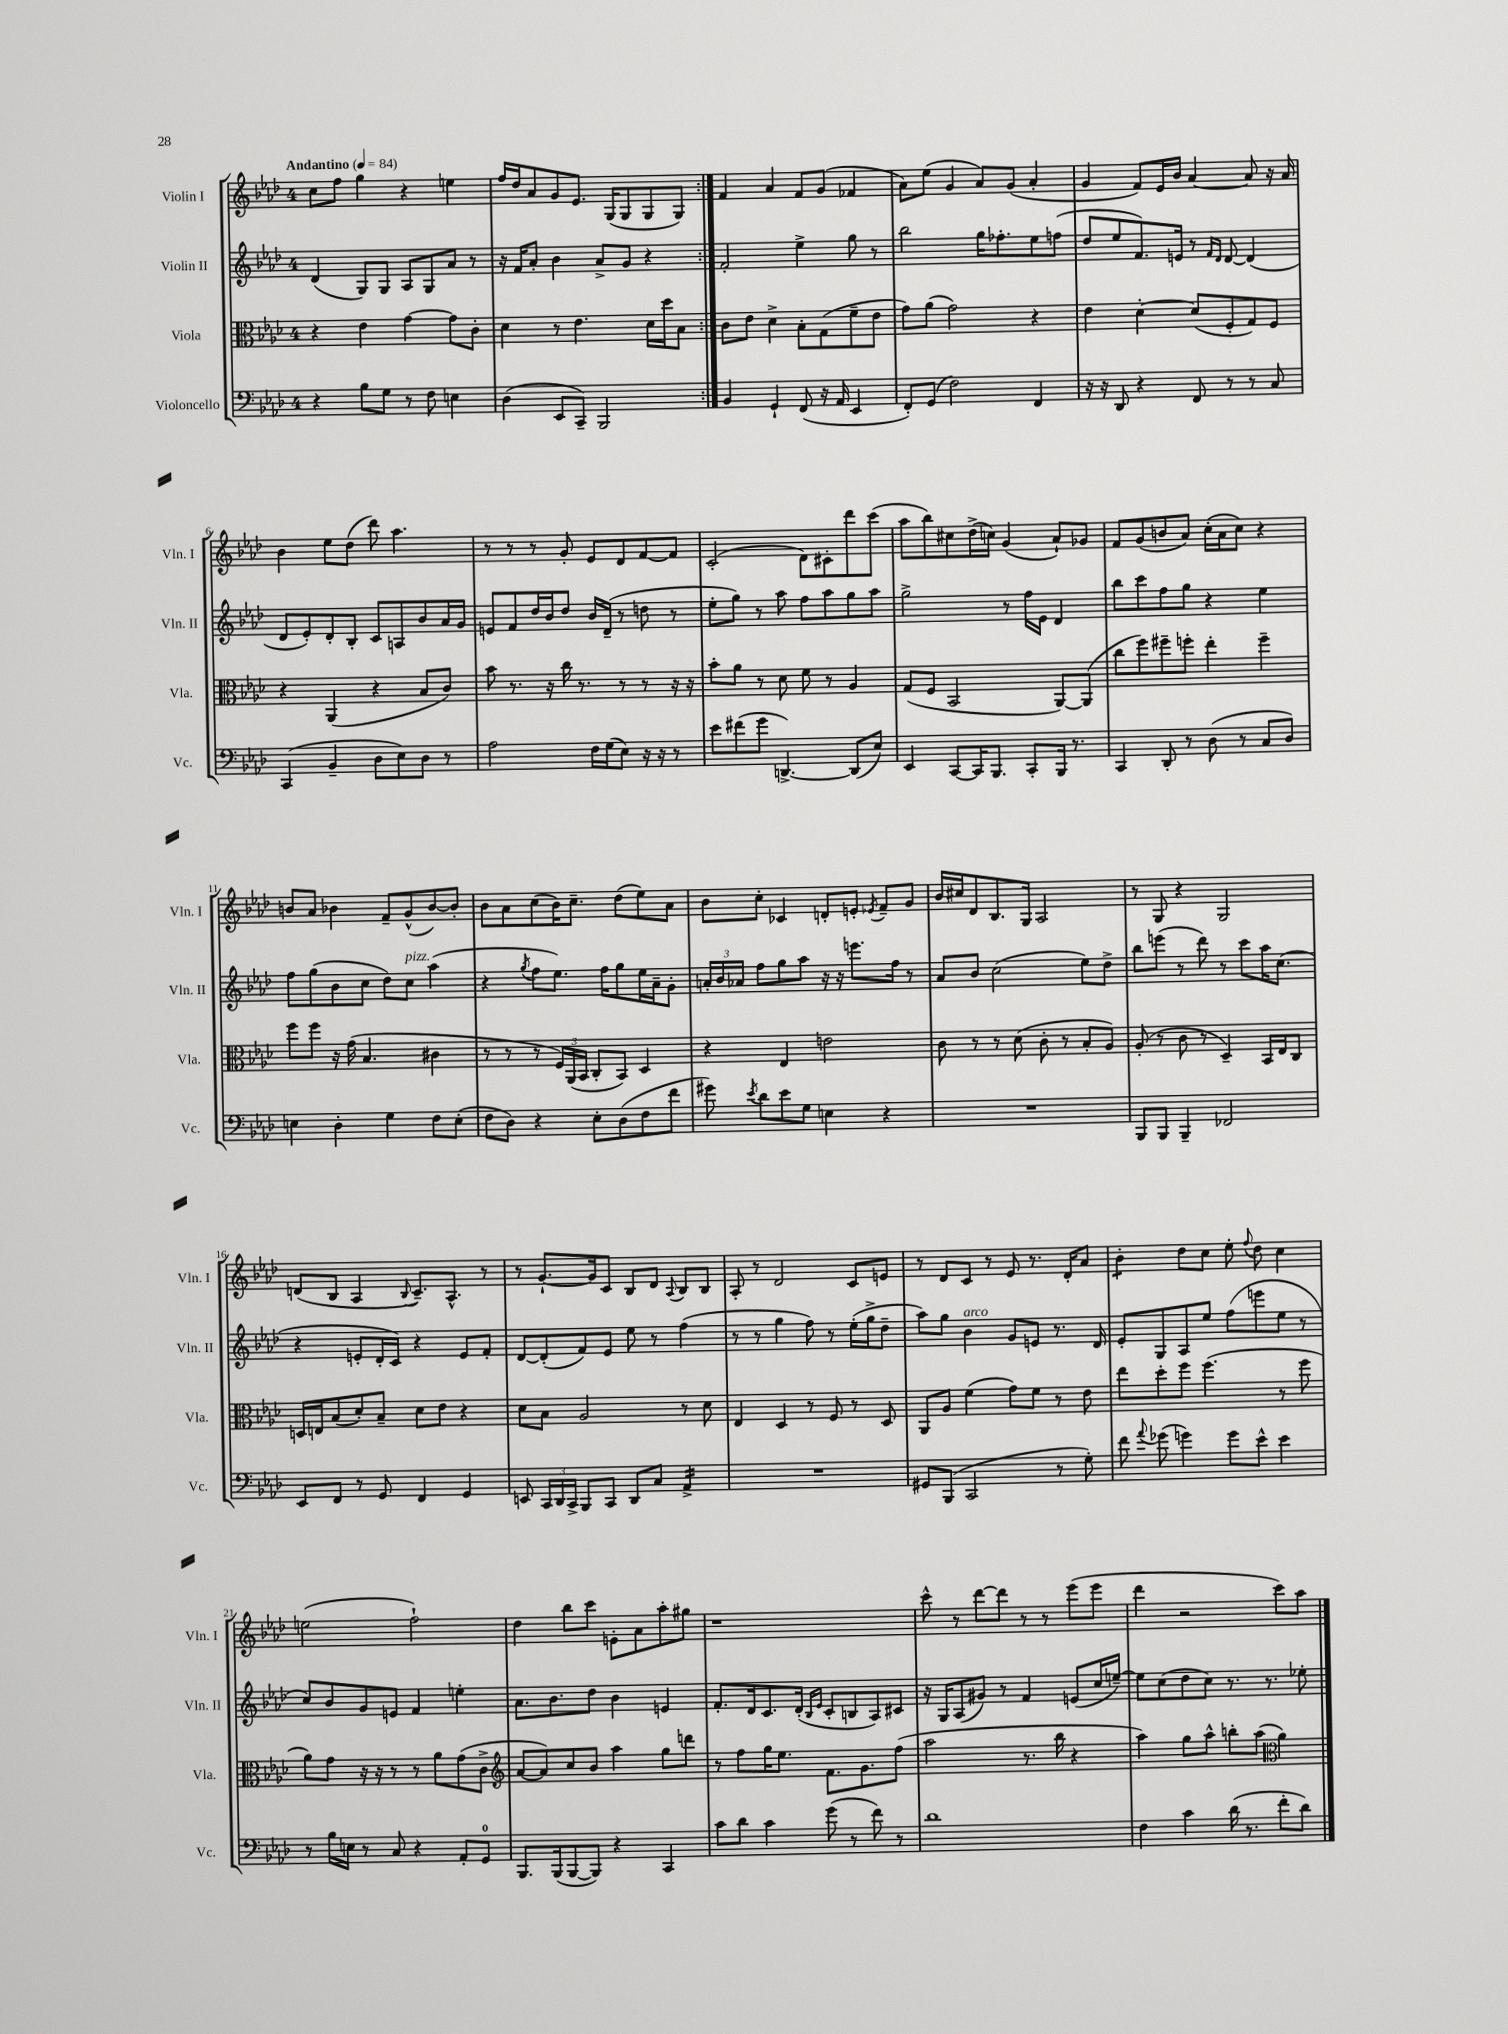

**kern	**kern	**kern	**kern
*staff4	*staff3	*staff2	*staff1
*clefF4	*clefC3	*clefG2	*clefG2
*k[b-e-a-d-]	*k[b-e-a-d-]	*k[b-e-a-d-]	*k[b-e-a-d-]
*M4/4	*M4/4	*M4/4	*M4/4
*MM84	*MM84	*MM84	*MM84
4r	4r	(4d-	8cc
.	.	.	8ff
8B-	4e-	8G)	4gg
8G	.	8G	.
8r	[4g	8A-	4r
8F	.	8G	.
4E	8g]	8a-	4ee
.	8c'	8r	.
=	=	=	=
(4D-	4d-	16r	16ff
.	.	16f	16dd-
.	.	8a-'	8a-
8EE-	8r	4b-	8g
8CC~)	4.e-	.	8.e-
2BBB-	.	8a-^	.
.	.	.	(16G
.	.	8g	8G
.	16d-	4r	8G
.	16dd-	.	.
.	8B-	.	8G)
=:|!	=:|!	=:|!	=:|!
4BB-	8c	2f'	4f
.	8e-	.	.
4GG`	4d-^	.	4a-
(8FF	8B-'	4ee-^	8f
16r	(8G	.	(8g
16AA-	.	.	.
4EE-	8f~	8gg	4f-
.	8e-	8r	.
=	=	=	=
8FF')	8g)	2bb-	8a-)
(8GG	(8a-	.	(8ee-
2F)	2g)	.	4g
.	.	16gg	8a-)
.	.	8.ff-'	.
.	.	.	(8g
4FF	4r	8ee-	4a-'
.	.	(8ff	.
=	=	=	=
16r	4e-	8dd-	4g
16r	.	.	.
8DD-	.	8ee-	.
4r	[4d-'	8.f)	8f)
.	.	.	16e-
.	.	16e	16b-
8FF	(8d-]	8r	[4a-
.	.	16qqf	.
.	.	16qqd-	.
8r	8F'	[8d-	.
8r	8G)	(4d-]	8a-]
8C	8F	.	16r
.	.	.	16a-
=	=	=	=
(4CC	4r	8d-	4b-
.	.	8e-')	.
4BB-~	(4AA-	8d-'	8ee-
.	.	8B-'	(8dd-
8D-	4r	8c	8ddd-)
8E-)	.	8A	4.aa-
8D-	8B-	8b-	.
8r	8c)	16a-	.
.	.	16g	.
=	=	=	=
2A-	8b-	8e	8r
.	8.r	8f	8r
.	.	16dd-	8r
.	16r	16b-	.
.	16cc	8dd-	8g'
.	8.r	.	.
16F	.	16b-	8e-
(16G	.	(16d-~	.
8E-)	8r	8r	8d-
16r	8r	8dd	[8f
16r	.	.	.
8r	16r	8r	8f]
.	16r	.	.
=	=	=	=
8e-	8b-'	8ee-'	(2c'
(8f#	8a-	8gg)	.
8g	8r	8r	.
[4.DD^)	8d-	8aa-	.
.	8f	8ff	8d-)
.	8r	8aa-	8c#'
(8DD]	4A-	8gg	8ddd-
8E-)	.	8aa-	(8ccc
=	=	=	=
4EE-	(8G	2gg^	8aa-
.	8F	.	8bb-)
[8CC	2BB-	.	8cc#
16CC]	.	.	(16dd-^
8.BBB-	.	.	16cc)
.	.	8r	(4g
8CC'	.	16ff	.
.	.	16e-	.
16BBB-	[8AA-)	4d-	8a-`)
8.r	.	.	.
.	(8AA-]	.	8g-
=	=	=	=
4CC	8cc	8bb-	8f
.	8ff)	8ccc	(8g
8DD-'	8ff#~	8ff	8b
8r	8ff'	8gg	8a-)
(8D-	4ee-'	4r	(16cc'
.	.	.	16a-
8r	.	.	8cc)
8C	4ff~	4ee-	4r
8D-)	.	.	.
=	=	=	=
4E	8ff	8ff	8b
.	8ff	(8gg	8a-
4D-'	16r	8b-	4b-
.	(16g	.	.
.	4.B-	8cc	.
4G	.	8dd-)	8f~
.	.	8cc	(8g^^
8F	4c#	(4aa-	[8b-)
(8E'	.	.	8b-']
=	=	=	=
8F	8r	4r	8b-
8D-)	8r	.	8a-
.	.	8qgg	.
4r	8r	8ff	(8cc
.	24F)	8.ee-)	16b-)
.	(24AA-	.	.
.	.	.	8.cc~
.	24BB-	.	.
8E-'	8C'	.	.
.	.	16ff	.
(8D-	8BB-)	8gg	(8dd-
8F	4D-	16ee-	8ee-)
.	.	16a-~	.
8f	.	8g'	8a-
=	=	=	=
8g#)	4r	24a'	8b-
.	.	24b-	.
.	.	24a-	.
8qe-	.	.	.
8d-	.	8ff	8cc'
8e-	4E-	8gg	4c-
8G	.	8aa-	.
4E	2e	16r	8d'
.	.	16r	.
.	.	8.eee	8e'
.	.	.	8qe-
4r	.	.	8f~
.	.	16ff	.
.	.	8r	8g
=	=	=	=
1r	8c	8a-	16b-
.	.	.	16cc#
.	8r	8b-	8d-
.	8r	(2cc	8.B-
.	(8d-	.	.
.	.	.	16G
.	8c'	.	2A-
.	8r	.	.
.	8B-'	8ee-)	.
.	8A-)	8dd-^	.
=	=	=	=
8BBB-	(8A-'	8bb-	8r
8BBB-	8r	(8eee	8G
4BBB-~	8c	8r	4r
.	8r	8ddd-)	.
2FF-	4D-~)	8r	2G
.	.	8ccc	.
.	16BB-	16aa-	.
.	16E-	(8.cc	.
.	8C	.	.
=	=	=	=
8EE-	16D	4r	(8d
.	16E	.	.
8FF	(8B-	.	8B-
8r	8d-')	8e'	4A-
8GG	8B-~	16d-'	.
.	.	16c)	.
.	.	.	8qqB-
4FF	8d-	4r	8.c~)
.	8e-	.	.
.	.	.	8.A-^^
4GG	4r	8e	.
.	.	8f'	8r
=	=	=	=
8EE	8d-	[8d-	8r
24CC	8B-	(8d-']	[8.g`
24DD-	.	.	.
24CC^	.	.	.
8BBB-	2A-	8f)	.
.	.	.	16g]
8CC	.	8e-	8c
8DD-	.	8ee-	8B-
8C	.	8r	8d-
.	.	.	8qqA-
4AA-^	8r	(4ff	8B-
.	8d-	.	8B-
=	=	=	=
1r	4E-	8r	8A-'
.	.	8r	8r
.	4D-	4gg	2d-
.	8r	8ff)	.
.	8F	8r	.
.	8r	(16ee-'	8c
.	.	16gg^	.
.	8D-	8dd-~	8e
=	=	=	=
8GG#	8AA-	8aa-)	8r
(8BBB-	8A-	8gg	8d-
2CC	(4f	4b-	8c
.	.	.	8r
.	8g)	8g	8e-
.	8f	8e	8.r
8r	8r	8.r	.
.	.	.	16d-'
8G')	8e-	.	8a-
.	.	16d-	.
=	=	=	=
8f	8ee-	8e-'	4b-'
8qqa-	.	.	.
(8g-	8dd-'	8G	.
4g)	8ff	8A-	8dd-
.	(4.ff	8ee-	8cc
8g	.	(8ff	8ee-'
.	.	.	8qqff
8e-^^	.	8eee	8dd-
4e-	8r	8ee-	4cc
.	8ff	8r	.
=	=	=	=
8r	8a-)	8cc)	(2ee
16B-	8g	8b-	.
16E	.	.	.
8r	16r	8g	.
.	16r	.	.
8C	8r	8e	.
4r	8r	4f	2ff`)
.	8a-	.	.
8AA-'	(8g	4ee'	.
8GG	8c^	.	.
=	=	=	=
*	*clefG2	*	*
8.BBB-	[8a-	8.a-	4dd-
.	8a-])	.	.
(16BBB-	.	8.b-	.
[8BBB-	8cc	.	8bb-
8BBB-])	8b-	8dd-	8ccc
4r	4aa-	4b-	8e'
.	.	.	8a-
4CC	8gg	4e	8aa-'
.	8ddd	.	8gg#
=	=	=	=
8c	8r	8.f'	1r
8d-	8ff	.	.
.	.	16d-	.
4c	16gg	8.c	.
.	8.ee-	.	.
.	.	(16d-'	.
.	.	16qqB-	.
.	.	16qqe-	.
(8g	8.f	8c'	.
8r	.	8B	.
.	8.g	.	.
8f)	.	8A-)	.
8r	(8ff	8c#	.
=	=	=	=
1d-	2aa-	16r	8ccc^^
.	.	16G	.
.	.	(8A-	8r
.	.	8g#)	[8ddd-
.	.	8r	8ddd-]
.	8.r	4f	8r
.	.	.	8r
.	16bb-	.	.
.	4r	(8e	(8eee-
.	.	16cc	8eee-
.	.	[16ee~)	.
=	=	=	=
4F	4aa-)	8ee]	4ddd-
.	.	(8cc	.
4c	8gg	8dd-	2r
.	8aa-^^	8cc)	.
(16d-	8bb'	8.r	.
8.r	.	.	.
.	(8aa-	.	.
.	.	8.r	.
*	*clefC3	*	*
8f'	4a-)	.	8ccc)
8d-)	.	8ee-'	8aa-
==	==	==	==
*-	*-	*-	*-
